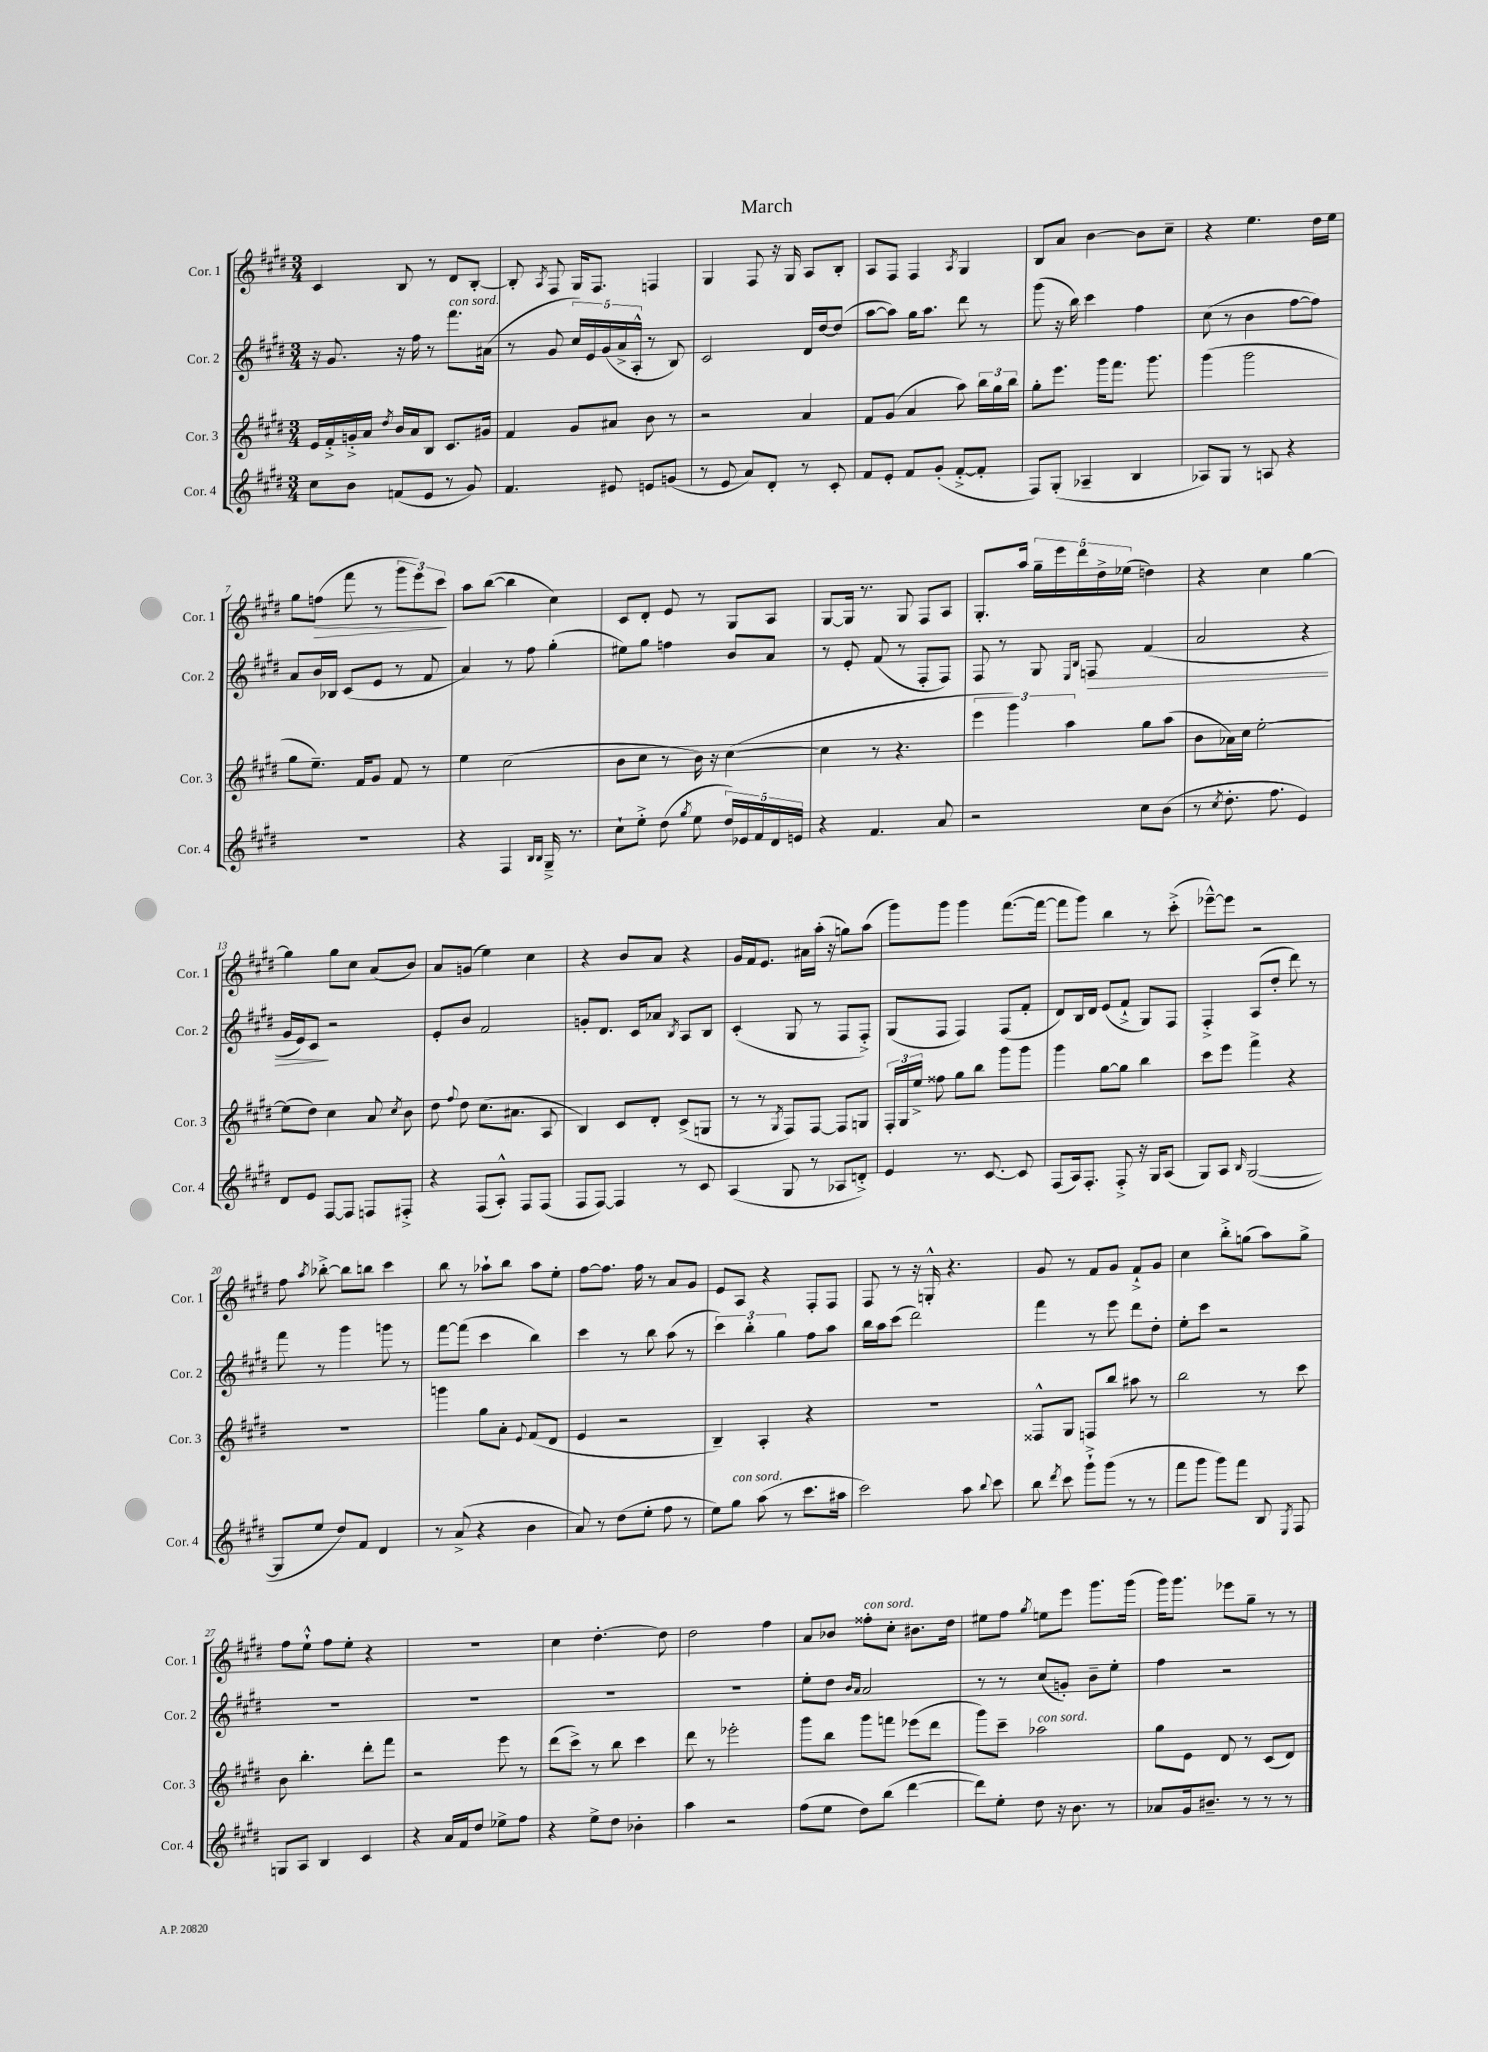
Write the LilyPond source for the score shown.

\header { title = "March" }
<<
\new StaffGroup <<
\new Staff = "s0" \with { instrumentName = "Cor. 1" shortInstrumentName = "Cor. 1" } {
    \clef treble \key e \major \numericTimeSignature \time 3/4
    \autoBeamOff cis'4 b8 r8 dis'8[ b8]~-. |
    b8-. \acciaccatura { a8 } fis8 gis16[ fis8.] f4 |
    gis4 fis8 r16 gis16 a8[ b8]-. |
    a8[ fis8] fis4 \acciaccatura { a8 } gis4 |
    b8[ a'8] b'4~ b'8[ cis''8]-- |
    r4 e''4. dis''16[ e''16] |
    gis''8[ f''8]\>( fis'''8 r8 \tuplet 3/2 { gis'''8[ e'''8) cis'''8]\! } |
    a''8[ b''8]~( b''4 cis''4) |
    cis'8[ dis'8]-. e'8 r8 gis8[ a8] |
    gis8[~ gis16] r8. gis8 fis8[ a8] |
    gis8.[-. a''16] \tuplet 5/4 { gis''16[-- e'''16 dis'''16 dis''16-> ees''16]( } d''4) |
    r4 cis''4 gis''4~ |
    gis''4 gis''8[ cis''8] a'8[( b'8]) |
    a'8[ g'8]( e''4) cis''4 |
    r4 b'8[ a'8] r4 |
    gis'16[ fis'16 e'8.] ais'16[ a''16]-.( r16 g''8[) a''8]( |
    gis'''8[) gis'''8] gis'''4 fis'''8.[~( fis'''16]~ |
    fis'''8[ gis'''8]) b''4 r8 cis'''8-.->( |
    ees'''8[~---^) ees'''8] r2 |
    fis''8 \acciaccatura { a''8 } bes''8~-.-> bes''8[ b''8] cis'''4 |
    b''8 r8 aes''8[-! b''8] aes''8[ e''8]-. |
    fis''8[~ fis''8.] fis''16 r8 a'8[ gis'8] |
    e'8[ a8] r4 fis8[-. fis8] |
    fis8 r8 r16 g16-.-^ r4. |
    gis'8 r8 fis'8[ gis'8] fis'8[-!-> gis'8] |
    cis''4 b''8[-.-> g''8]( a''8[) g''8]-> |
    fis''8[ e''8]-!-^ fis''8[ e''8]-. r4 |
    R2. |
    cis''4 dis''4.~-. dis''8 |
    dis''2 fis''4 |
    a'8[ bes'8] fisis''8[-.^\markup { \italic "con sord." } cis''8]-. bis'8.[ dis''16] |
    eis''8[ fis''8] \acciaccatura { gis''8 } e''8[ e'''8] gis'''8.[ gis'''16]( |
    gis'''16[) gis'''8.] ees'''8[ gis''8]-- r8 r8 \bar "|." |
}
\new Staff = "s1" \with { instrumentName = "Cor. 2" shortInstrumentName = "Cor. 2" } {
    \clef treble \key e \major \numericTimeSignature \time 3/4
    \autoBeamOff r16 gis'8. r16 fis''16 r8 fis'''8.[^\markup { \italic "con sord." } ais'16]( |
    r8 gis'8 \tuplet 5/4 { cis''16[) e'16 gis'16( a'16-> a16]-.-^ } r8 b8) |
    cis'2 dis'16[ dis''16~ dis''8]( |
    a''8[~ a''8]) gis''16[ a''8.] dis'''8 r8 |
    gis'''8( r16 b''16) cis'''4 fis''4 |
    cis''8( r8 b'4 fis''8[~ fis''8]) |
    a'8[ b'16 bes16] cis'8[( e'8] r8 fis'8 |
    a'4) r8 fis''8 gis''4-.( |
    eis''8[) gis''8] f''4 b'8[ a'8] |
    r8 e'8-. fis'8( r8 fis8[-. fis8]) |
    fis8 r8 gis8 \grace { e16[ b16] } f8\> fis'4( |
    a'2 r4 |
    gis'16[ e'16) cis'8]\! r2 |
    e'8[-. b'8] fis'2 |
    g'8[-. dis'8.] cis'16[ aes'8] \acciaccatura { b8 } a8[ b8] |
    cis'4-.( gis8 r8 fis8[ fis8]-.->) |
    gis8[( fis8] fis4) fis8[( fis'8]-. |
    dis'8[) b16 dis'16] e'8[( fis'8]-!-> gis8[) fis8] |
    fis4-.-> a8[( dis''8]-. dis'''8) r8 |
    fis'''8 r8 gis'''4 g'''8 r8 |
    fis'''8[~ fis'''8]( cis'''4 b''4) |
    cis'''4 r8 b''8 a''8( r8 |
    \tuplet 3/2 { cis'''4) b''4-. gis''4 } fis''8[ a''8] |
    b''16[ a''16 cis'''8]( dis'''2) |
    fis'''4 r8 e'''8 dis'''8[ dis''8]-. |
    e''8[-. cis'''8] r2 |
    R2. |
    R2. |
    R2. |
    R2. |
    e''8[-. dis''8] \grace { b'16[ a'16] } a'2 |
    r8 r8 cis''8[( g'8]-.) b'8[-- e''8]-. |
    fis''4 r2 \bar "|." |
}
\new Staff = "s2" \with { instrumentName = "Cor. 3" shortInstrumentName = "Cor. 3" } {
    \clef treble \key e \major \numericTimeSignature \time 3/4
    \autoBeamOff e'16[ fis'16-.-> g'16-.-> a'16] \acciaccatura { dis''8 } b'16[ a'16 b8] cis'8.[ gis'16] |
    fis'4 gis'8[ ais'8] b'8 r8 |
    r2 a'4 |
    fis'8[ gis'8]( a'4 a''8) \tuplet 3/2 { b''16[ gis''16 b''16] } |
    gis''8[-. e'''8.] gis'''16[ fis'''8.] gis'''8. |
    gis'''4( gis'''2 |
    gis''8[ e''8.]--) fis'16[ gis'8] fis'8 r8 |
    e''4 cis''2( |
    b'8[ cis''8] r8 b'16) r16 cis''4~( |
    cis''4 r8 r4. |
    \tuplet 3/2 { e'''4 gis'''4) a''4 } gis''8[ a''8]( |
    b'8[ aes'16) cis''16] e''2~-. |
    e''8[( dis''8]) cis''4 a'8 \acciaccatura { cis''8 } b'8 |
    dis''8 \appoggiatura { fis''8 } dis''8 cis''8.[( ais'8.] a8 |
    b4) cis'8[ dis'8]-. cis'8[->( g8] |
    r8 r8 \acciaccatura { gis8 } fis8[) fis8]~ fis8[ g8] |
    \tuplet 3/2 { fis16[-. gis16 e''16]-> } fisis''8 gis''8[ b''8] gis'''8[ gis'''8] |
    gis'''4 gis''8[~ gis''8] b''4 |
    cis'''8[ e'''8] fis'''4-> r4 |
    R2. |
    g'''4 gis''8[ a'8]-. \appoggiatura { e'8 } fis'8[( dis'8] |
    e'4 r2 |
    b4--) a4-. r4 |
    R2. |
    fisis8[-^ gis8] f8[ b''8] ais''8 r8 |
    b''2 r8 cis'''8 |
    b'8 b''4.-. dis'''8[-. fis'''8] |
    r2 e'''8 r8 |
    dis'''8[( cis'''8]->) r8 b''8 cis'''4 |
    dis'''8 r8 ees'''2-. |
    gis'''8[ b''8] gis'''8[ f'''8] ees'''8[( dis'''8] |
    gis'''8[) cis'''8]-- aes''2^\markup { \italic "con sord." } |
    gis''8[ e'8] dis'8 r8 cis'8[( dis'8]) \bar "|." |
}
\new Staff = "s3" \with { instrumentName = "Cor. 4" shortInstrumentName = "Cor. 4" } {
    \clef treble \key e \major \numericTimeSignature \time 3/4
    \autoBeamOff cis''8[ b'8] f'8[( e'8] r8 gis'8) |
    fis'4. eis'8 e'8[ g'8]( |
    r8 e'8 a'8[) dis'8]-. r8 cis'8-. |
    fis'8[ e'8]-. fis'8[ gis'8]-.( fis'8[~-.-> fis'8]-. |
    fis8[) gis8]-.( aes4-- b4 |
    aes8[) gis8] r8 a8 r4 |
    R2. |
    r4 fis4 \grace { b16[ b16] } gis16---> r8. |
    cis''8[-! e''8]-.-> dis''8( \acciaccatura { gis''8 } e''8 \tuplet 5/4 { dis''16[) ees'16 fis'16 dis'16 e'16] } |
    r4 fis'4. a'8 |
    r2 cis''8[ b'8]( |
    r8 \acciaccatura { cis''8 } dis''8.-. fis''8. e'4) |
    dis'8[ e'8] fis8[~ fis8] f8[ fis8]-.-> |
    r4 fis8[( a8]-.-^) fis8[ fis8]( |
    fis8[ fis8]~) fis4 r8 cis'8 |
    a4( gis8 r8 aes8[ d'8]-.->) |
    e'4 r8. cis'8.~ cis'8 |
    fis8[( a16) fis8.]-. fis8-.-> r16 gis16[ a8]( |
    gis8[) a8] \grace { b16 } gis2~( |
    gis8[ e''8] dis''8[) fis'8] dis'4 |
    r8 a'8->( r4 b'4 |
    a'8) r8 dis''8[( e''8]-. fis''8 r8 |
    e''8[) gis''8]^\markup { \italic "con sord." } a''8( r8 cis'''8.[ ais''16] |
    cis'''2) a''8 \appoggiatura { b''8 } cis'''8 |
    b''8 \acciaccatura { dis'''8 } cis'''8 gis'''8[-!-> gis'''8]( r8 r8 |
    fis'''8[ gis'''8] gis'''8[) fis'''8] b8 \acciaccatura { e8 } fis8 |
    g8[ a8] b4 cis'4 |
    r4 a'16[ fis'16 dis''8] ees''8[-> fis''8] |
    r4 e''8[-> dis''8] bes'4-. |
    a''4 r2 |
    fis''8[( e''8] dis''8[) b''8]( dis'''4~ |
    dis'''8[) e''8]-. dis''8 r16 b'8. r8 |
    aes'8[ gis'16 bis'8.]-- r8 r8 r8 \bar "|." |
}
>>
>>
